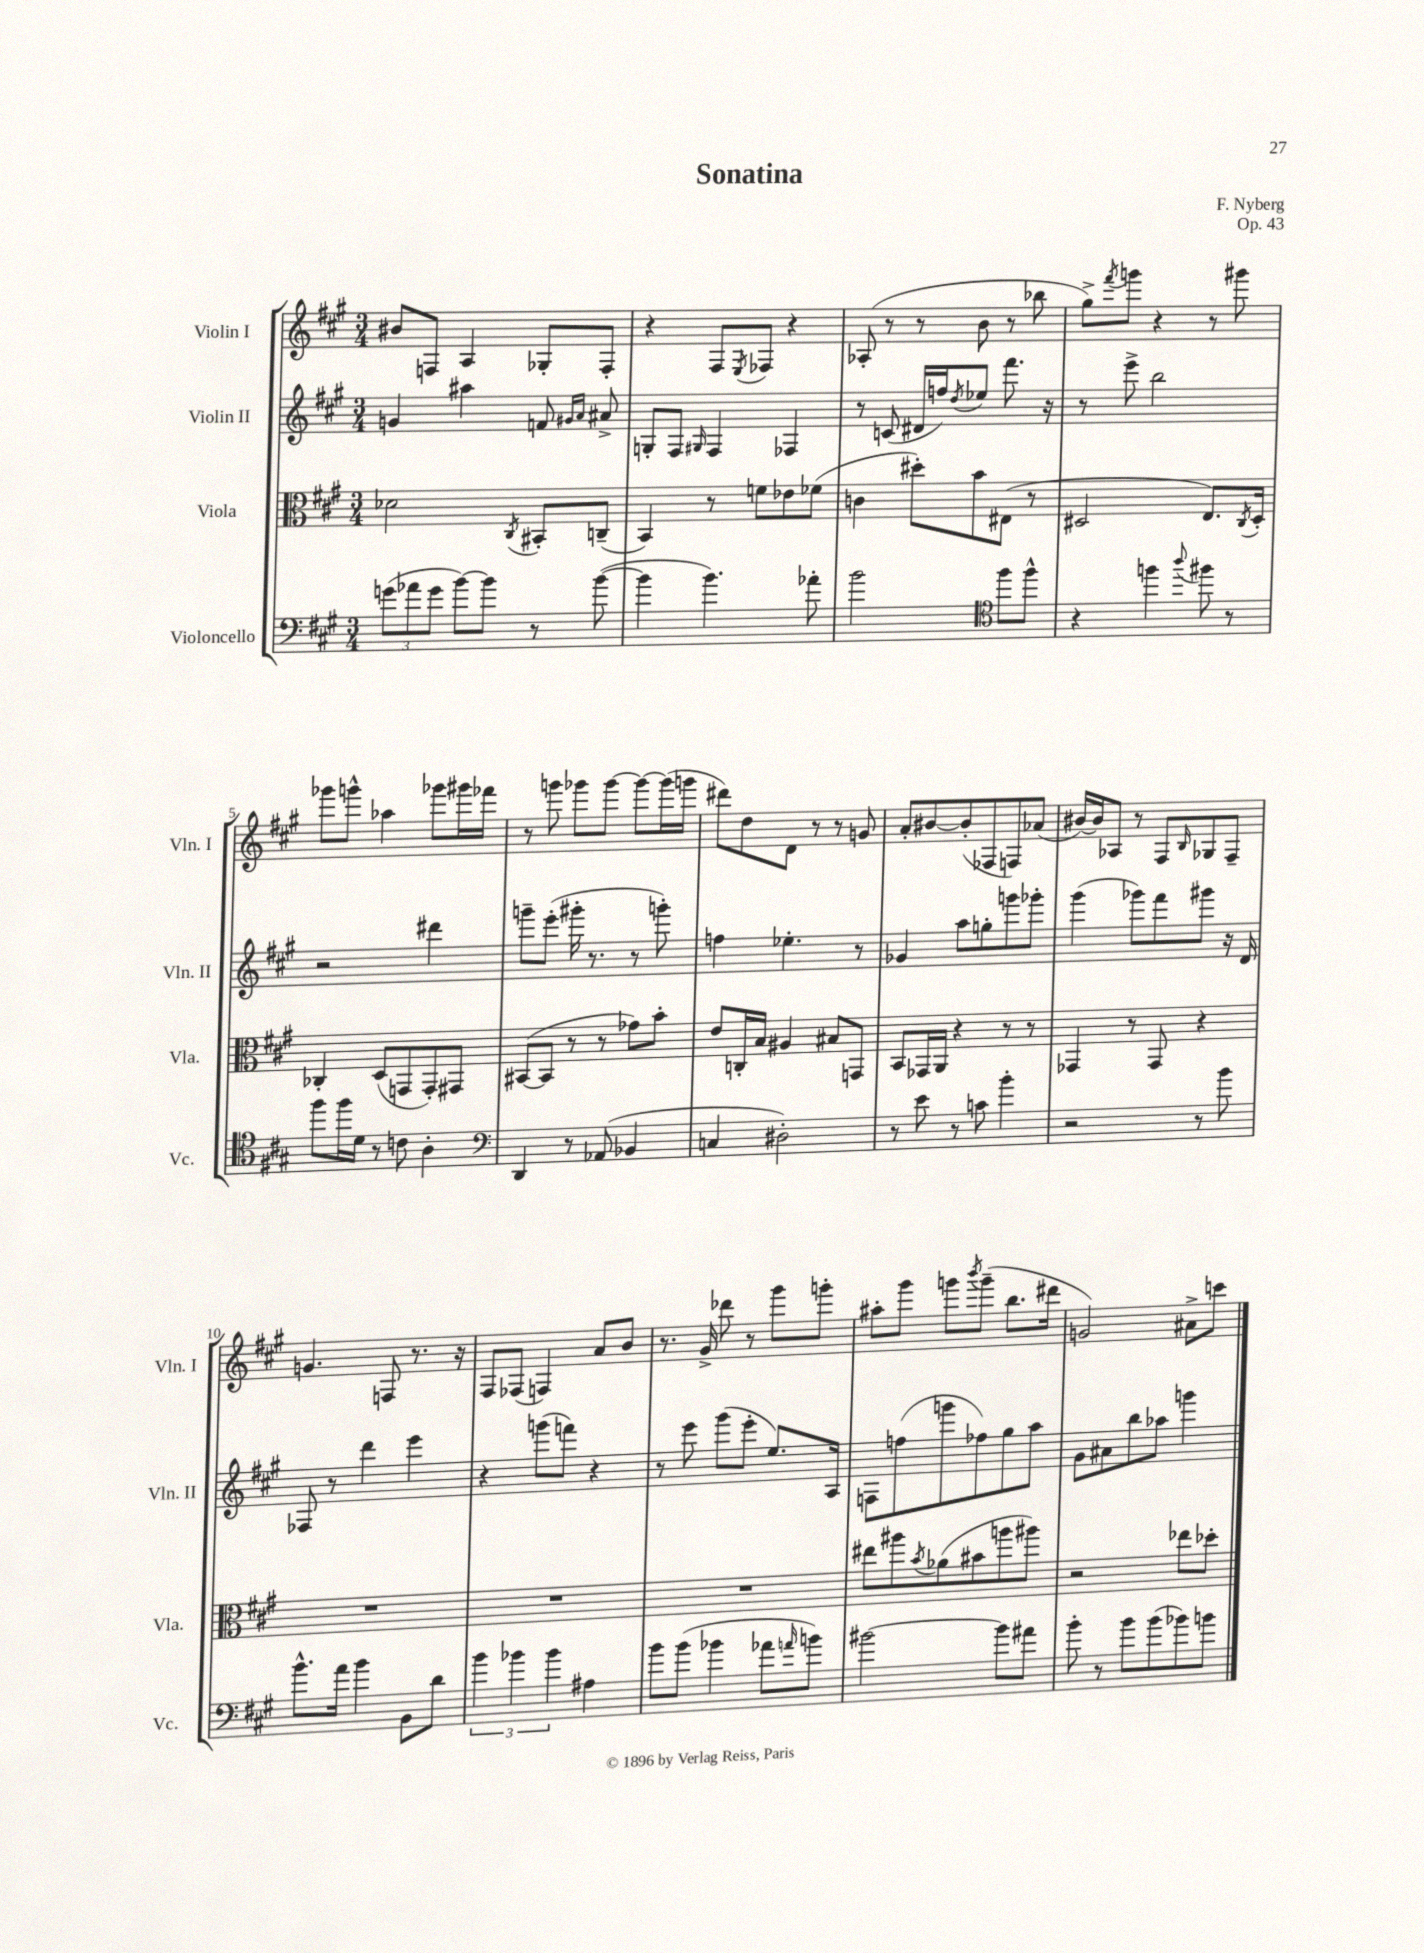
\header { title = "Sonatina" composer = "F. Nyberg" opus = "Op. 43" }
<<
\new StaffGroup <<
\new Staff = "s0" \with { instrumentName = "Violin I" shortInstrumentName = "Vln. I" } {
    \clef treble \key a \major \numericTimeSignature \time 3/4
    bis'8 f8 a4 ges8-. f8-. |
    r4 fis8 \acciaccatura { e8 } fes8 r4 |
    aes8-.( r8 r8 b'8 r8 bes''8 |
    gis''8->) \acciaccatura { fis'''8 } g'''8 r4 r8 gis'''8 |
    ges'''8 g'''8-^ aes''4 ges'''8 gis'''16 fes'''16 |
    r8 g'''8 ges'''8 ges'''8~ ges'''8~ ges'''16( g'''16 |
    dis'''8) d''8 d'8 r8 r8 g'8 |
    a'8-. bis'8~ bis'8-.( fes8 f8) aes'8( |
    bis'16~) bis'16 aes8 r8 fis8 \grace { b16 } ges8 fis8-- |
    g'4. f8 r8. r16 |
    fis8 fes8( f4) a'8 b'8 |
    r8. gis'16-> des'''8 r8 gis'''8 g'''8-. |
    ais''8-. gis'''8 g'''8 \acciaccatura { b'''8 } g'''8--( b''8. dis'''16 |
    g'2) ais'8-> c'''8 \bar "|." |
}
\new Staff = "s1" \with { instrumentName = "Violin II" shortInstrumentName = "Vln. II" } {
    \clef treble \key a \major \numericTimeSignature \time 3/4
    g'4 ais''4 f'8 \grace { gis'16 a'16 } ais'8-> |
    g8-. fis8 \grace { gis16 } fis4 fes4 |
    r8 c'8( dis'16 f''16) \acciaccatura { d''8 } ees''8 fis'''8. r16 |
    r8 e'''8-> b''2 |
    r2 dis'''4 |
    g'''8-- e'''8-.( gis'''16-. r8. r8 g'''8-.) |
    f''4 ees''4.-. r8 |
    ges'4 a''8 g''8-. g'''8 ges'''8-. |
    gis'''4( ges'''8) fis'''8 gis'''8 r16 d'16 |
    fes8 r8 d'''4 e'''4 |
    r4 g'''8( f'''8) r4 |
    r8 e'''8 gis'''8( e'''8-. e''8.) a16 |
    f8 f''8( g'''8 fes''8) gis''8 a''8 |
    gis'8 ais'8 b''8 aes''8 g'''4 \bar "|." |
}
\new Staff = "s2" \with { instrumentName = "Viola" shortInstrumentName = "Vla." } {
    \clef alto \key a \major \numericTimeSignature \time 3/4
    des'2 \acciaccatura { cis8 } bis,8-. c8--( |
    b,4) r8 f'8 ees'8 fes'8( |
    c'4 dis''8-.) b'8 eis8( r8 |
    dis2 e8.) \acciaccatura { cis8 } dis16-. |
    ces4-. d8( g,8 g,8-.) gis,8 |
    bis,8~( bis,8 r8 r8 ges'8) b'8-. |
    e'8 c16-. b16 ais4 bis8 g,8 |
    b,8 ges,16 a,16 r4 r8 r8 |
    ges,4 r8 ges,8 r4 |
    R2. |
    R2. |
    R2. |
    eis''8 ais''8 \acciaccatura { b'8 } aes'8( bis'8 a''8 ais''8) |
    r2 ees''8 des''8-. \bar "|." |
}
\new Staff = "s3" \with { instrumentName = "Violoncello" shortInstrumentName = "Vc." } {
    \clef bass \key a \major \numericTimeSignature \time 3/4
    \tuplet 3/2 { g'8( aes'8 g'8 } b'8~) b'8 r8 b'8~( |
    b'4 b'4.) aes'8-. |
    b'2 \clef tenor fis''8 fis''8-^ |
    r4 f''4 \appoggiatura { a''8 } fis''8 r8 |
    fis''8 fis''16 d'16 r8 c'8 a4-. |
    \clef bass d,4 r8 aes,8( bes,4 |
    c4 dis2-.) |
    r8 e'8 r8 c'8 b'4-. |
    r2 r8 b'8 |
    b'8.-^ a'16 b'4 b,8 d'8 |
    \tuplet 3/2 { b'4 bes'4 bes'4 } ais4 |
    b'8 b'8( bes'4 aes'8 \grace { a'16 } b'8) |
    bis'2~ bis'8 ais'8 |
    b'8-. r8 b'8 b'8( bes'8) b'8 \bar "|." |
}
>>
>>
